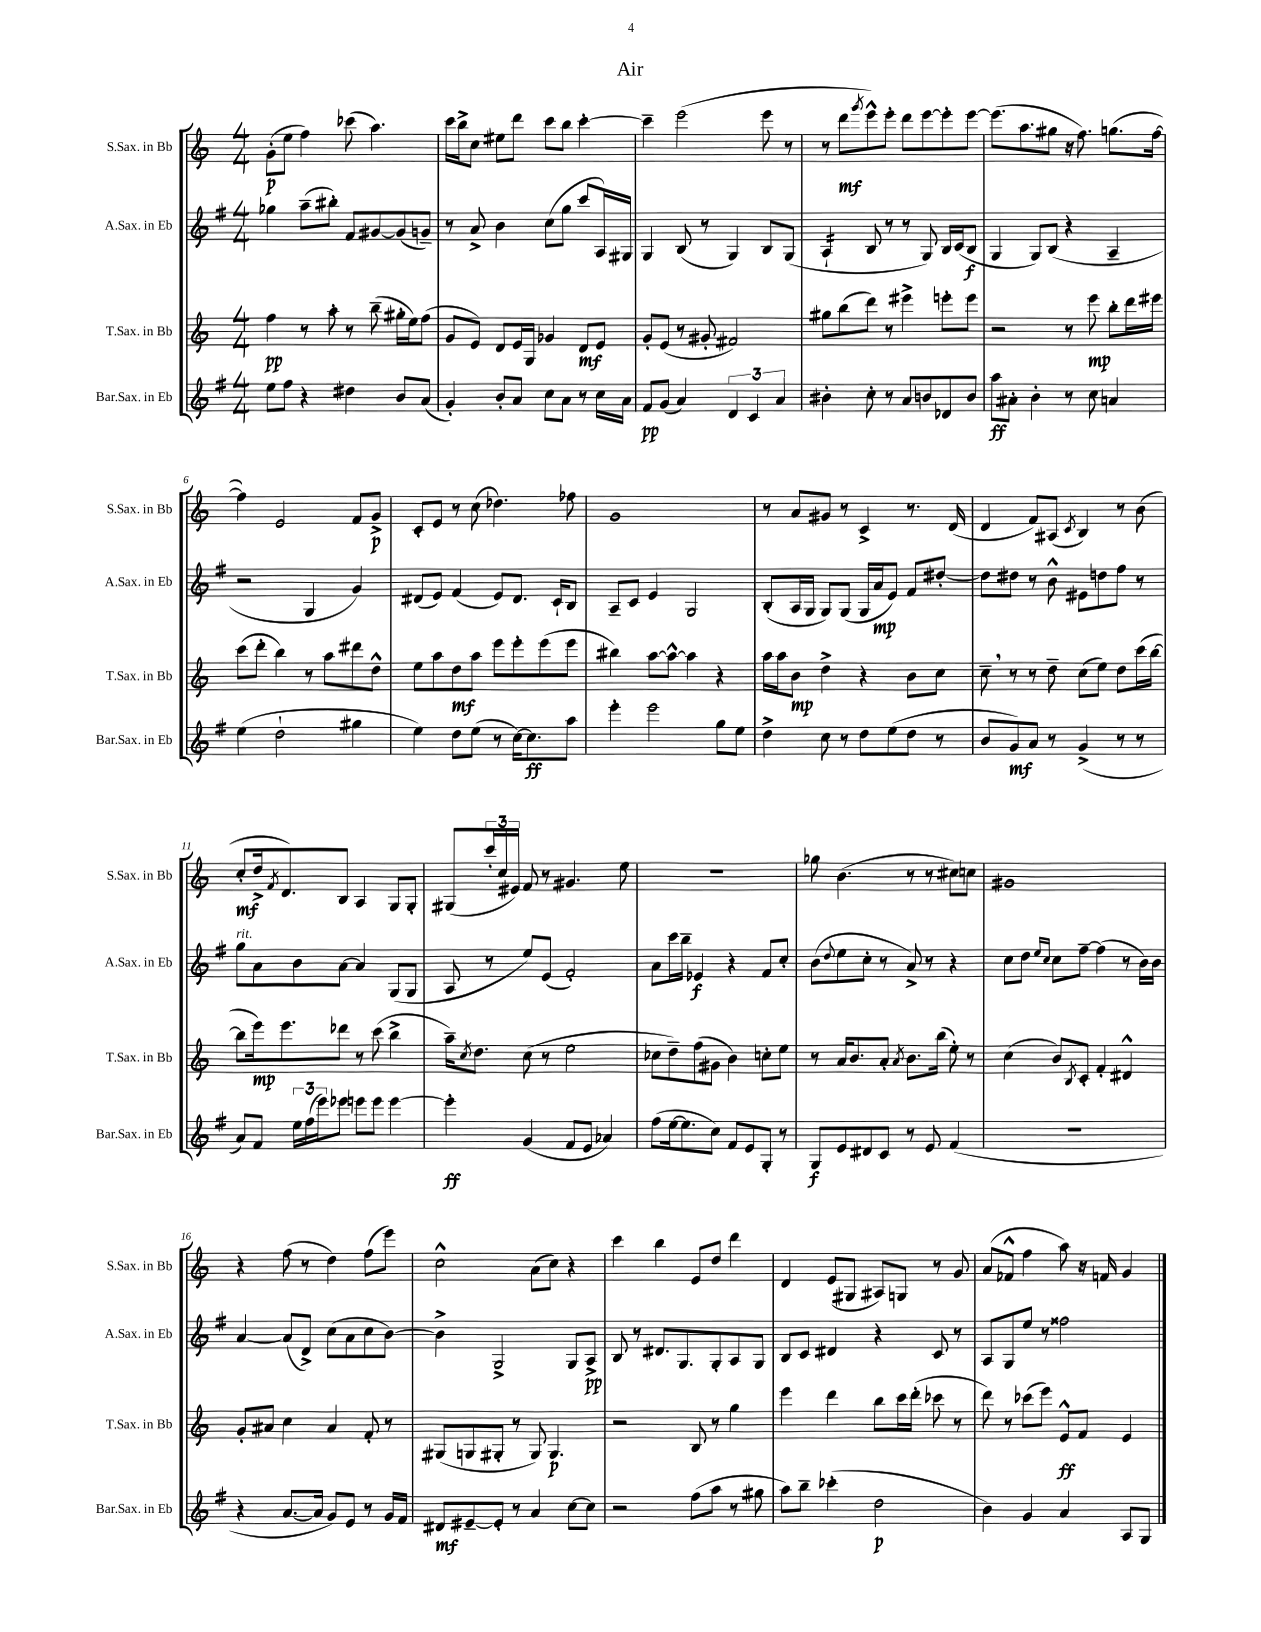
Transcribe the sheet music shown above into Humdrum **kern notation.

**kern	**kern	**kern	**kern
*staff4	*staff3	*staff2	*staff1
*clefG2	*clefG2	*clefG2	*clefG2
*k[f#]	*k[]	*k[f#]	*k[]
*M4/4	*M4/4	*M4/4	*M4/4
8ee\L	4ff\	4gg-\	(8g'\L
8ff#\J	.	.	8ee\J
4r	8r	(8aa~\L	4ff\)
.	8aa'\	8bb#'\J)	.
4dd#\	8r	8f#/L	(8ccc-\
.	(8bb~\	[8g#/	4.aa\)
8b/L	16gg#'\LL	(8g#/]	.
.	16ee\J)	.	.
(8a/J	(8ff\J	8g~/J)	.
=	=	=	=
4g'/)	8g/L	8r	16ccc\LL
.	.	.	16bb^\J
.	8e/J)	8a^/	8cc\J
8b'/L	8d/L	4b\	8ee#\L
8a/J	16e/L	.	8ddd\J
.	16G/JJ	.	.
8cc\L	4g-/	(8cc\L	8ccc\L
8a\J	.	8gg\J	8bb\J
8r	8d/L	8ccc/L	[4ccc'\
16cc\LL	8e/J	16A/L)	.
16a\JJ	.	16G#/JJ	.
=	=	=	=
8f#/L	8g'/L	4G/	4ccc~\]
(8g/J	(8e/J	.	.
4a/)	8r	(8B/	(2eee\
.	8g#'/	8r	.
6d/	2f#/)	4G/)	.
6c/	.	.	.
.	.	8B/L	8eee\
6a/	.	.	.
.	.	(8G/J	8r
=	=	=	=
4b#'\	8gg#\L	4A`/	8r
.	(8bb\	.	8ddd\L
.	.	.	8qggg/
8cc'\	8ddd\J)	8B/	8eee^^\)
8r	8r	8r	8eee'\J
8a/L	4eee#^\	8r	8ddd\L
8b/	.	8G/)	[8eee\
8d-/	8eee'\L	16B/LL	8eee'\]
.	.	(16c/J	.
8b/J	8eee\J	8B/J	[8eee\J
=	=	=	=
8aa\L	2r	4G/	(8.eee\]L
8a#'\J	.	.	.
.	.	.	8.aa\
4b'\	.	8G/L)	.
.	.	(8B/J	8gg#\J
8r	8r	4r	16r
.	.	.	8.ff\)
8cc\	8eee\	.	.
4a/	8bb'\L	4A~/	(8.gg\L
.	16ddd\L	.	.
.	16eee#\JJ	.	[16ff\Jk
=	=	=	=
(4ee\	(8ccc\L	2r	4ff\])
.	8ddd'\J	.	.
2dd`\	4bb\)	.	2e/
.	8r	4G/	.
.	8aa\L	.	.
4gg#\	8ddd#\	4g/)	8f/L
.	8dd^^\J	.	8g^/J
=	=	=	=
4ee\)	8ee\L	(8d#/L	8c'/L
.	8aa\	8e/J)	8e/J
8dd\L	8dd\	(4f#/	8r
(8ee\J	8aa\J	.	(8cc\
8r	8eee\L	8e/L)	4.dd-\)
[16cc\LK)	8eee'\	8.d#/J	.
8.cc\]	.	.	.
.	(8eee\	.	.
.	.	16c`/LK	.
8aa\J	8eee\J	8B/J	8ff-\
=	=	=	=
4eee'\	4bb#\)	8A~/L	1g
.	.	8c/J	.
2eee\	[8aa\L	4e/	.
.	8aa^^\_J	.	.
.	4aa\]	2G/	.
8gg\L	4r	.	.
8ee\J	.	.	.
=	=	=	=
4dd^\	16aa\LL	(8B'/L	8r
.	16aa\J	.	.
.	8b\J	16A/L	8a/L
.	.	16G/JJ	.
8cc\	4dd^\	8G/L)	8g#/J
8r	.	(8G/J	8r
8dd\L	4r	16G/LL	4c^/
.	.	16a/J	.
(8ee\	.	8e/J)	.
8dd\J	8b\L	8f#/L	8.r
8r	8cc\J	[8dd#'/J	.
.	.	.	(16d/
=	=	=	=
8b/L	8cc~\	8dd#\]L	4d/
8g/)	8r	8dd#\J	.
8a/J	8r	8r	8f/L)
8r	8dd~\	8b^^\	(8A#/J
.	.	.	8qc/
(4g^/	(8cc\L	8e#\L	4B/)
.	8ee\J)	8dd\	.
8r	8dd\L	8ff#\J	8r
8r	(16ccc\L	8r	(8b\
.	[16bb\JJ	.	.
=	=	=	=
8a/L)	8bb\]L	8gg\L	8cc'/L
8f#/J	16eee\k)	8a\	16dd^/k
.	.	.	8qf/
.	8.eee\	.	8.d/)
24ee\LL	.	8b\	.
(24ff#\	.	.	.
24eee\J)	.	.	.
8eee-\J	8ddd-\J	[8a\J	8B/J
8eee\L	8r	4a/]	4A/
8eee\J	(8ccc\	.	.
[4eee\	4bb^\	(8G/L	8G/L
.	.	8G/J	8G'/J
=	=	=	=
4eee'\]	16aa~\LK)	8A/	(8G#/L
.	8qcc/	.	.
.	8.dd\J	.	.
.	.	8r	24ccc'/L
.	.	.	24cc/
.	.	.	24e#/JJ)
(4g/	(8cc\	8ee/L)	8f/
.	8r	(8e/J	8r
8f#/L	2ee\	2f#'/)	4.g#/
8e/J	.	.	.
4a-/)	.	.	.
.	.	.	8ee\
=	=	=	=
(8ff#\L	8cc-\L	8a\L	1r
[16ee\k	8dd~\)	16ccc\L	.
8.ee\]	.	16bb~\JJ	.
.	(8ff\	4e-/	.
8cc\J)	8g#\J	.	.
8f#/L	4b\)	4r	.
8e/	.	.	.
8G'/J	8cc'\L	8f#/L	.
8r	8ee\J	8cc'/J	.
=	=	=	=
8G/L	8r	(8b\L	8gg-\
.	.	8qqdd/	.
8e/	16a/LK	8ee\	(4.b\
.	8.b/	.	.
8d#/	.	8cc'\J	.
8c/J	8a'/J	8r	.
.	8qa/	.	.
8r	8.b\L	8a^/)	8r
8e/	.	8r	8r
.	(16bb\Jk	.	.
(4f#/	8ee'\)	4r	8cc#\L)
.	8r	.	8cc\J
=	=	=	=
1r	(4cc\	8cc\L	1g#
.	.	8dd\J	.
.	.	16qqee/LL	.
.	.	16qqcc/JJ	.
.	8b/L)	8cc\L	.
.	8qB/	.	.
.	8c'/J	[8ff#~\J	.
.	4f'/	(4ff#\]	.
.	4d#^^/	8r	.
.	.	16b\LL)	.
.	.	16b\JJ	.
=	=	=	=
4r	8g'/L	[4a/	4r
.	8a#/J	.	.
[8.a/L	4cc\	(8a/]L	(8ff\
.	.	8d^/J)	8r
16a/]Jk	.	.	.
8g/L)	4a#/	(8cc\L	4dd\)
8e/J	.	8a\	.
8r	8f'/	8cc\	(8ff\L
16g/LL	8r	[8b\J)	8eee\J)
16f#/JJ	.	.	.
=	=	=	=
8d#/L	(8G#/L	4b^\]	2cc^^\
[8e#~/	8G/	.	.
8e#'/]J	8G#'/J	2G^/	.
8r	8r	.	.
4a/	8G#/)	.	(8a\L
.	4.G#/	.	8cc\J)
[8cc\L	.	8G/L	4r
8cc\]J	.	8A^/J	.
=	=	=	=
2r	2r	8B/	4ccc\
.	.	8r	.
.	.	8.d#/L	4bb\
.	.	8.G/	.
(8ff#\L	8B/	.	8e/L
8aa\J	8r	8G'/	8dd/J
8r	4gg\	8A/	4ddd\
8gg#\	.	8G/J	.
=	=	=	=
8aa\L)	4eee\	8B/L	4d/
8bb~\J	.	8c/J	.
(4ccc-'\	4ddd\	4d#/	(8e/L
.	.	.	8G#/J
2dd\	8bb\L	4r	8A#/L)
.	16ccc\L	.	8G/J
.	(16ddd'\JJ	.	.
.	8ccc-\	8c/	8r
.	8r	8r	8g/
=	=	=	=
4b\)	8ddd\)	8A/L	(8a/L
.	8r	8G/	8f-^^/J
4g/	(8ccc-\L	8ee/J	4ff\
.	8eee\J)	8r	.
4a/	8e^^/L	2ff##\	8aa\)
.	8f/J	.	16r
.	.	.	16f/
8A/L	4e/	.	4g/
8G/J	.	.	.
==	==	==	==
*-	*-	*-	*-
